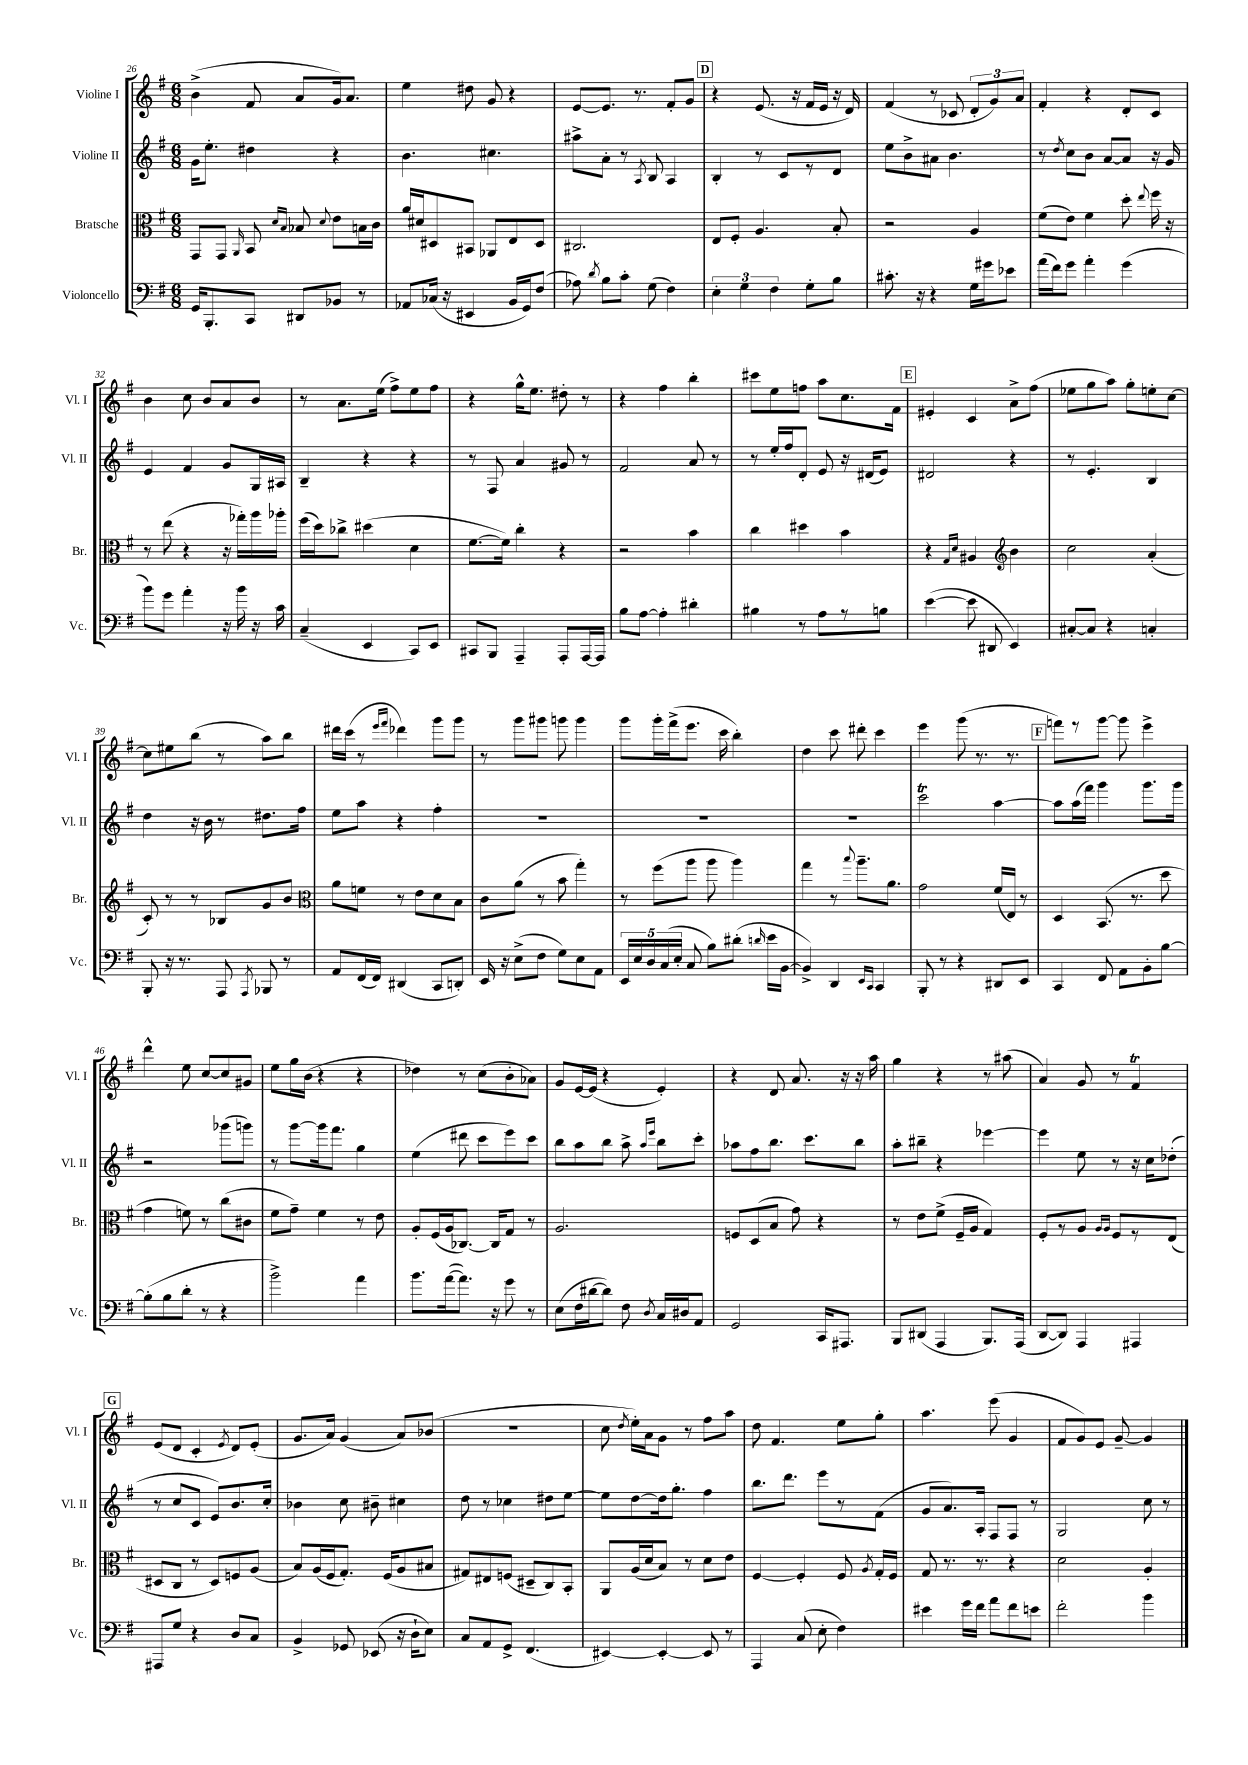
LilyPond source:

<<
\new StaffGroup <<
\new Staff = "s0" \with { instrumentName = "Violine I" shortInstrumentName = "Vl. I" } {
    \clef treble \key g \major \numericTimeSignature \time 6/8
    \autoBeamOff b'4->( fis'8 a'8[ g'16) a'8.] |
    e''4 dis''8 g'8 r4 |
    e'8[~ e'8.] r8. fis'8[-. g'8] |
    \mark \markup { \box "D" } r4 e'8.( r16 fis'16[ e'16] r16 d'16) |
    fis'4( r8 ces'8 \tuplet 3/2 { d'8[-. g'8) a'8] } |
    fis'4-. r4 d'8[-. c'8] |
    b'4 c''8 b'8[ a'8 b'8] |
    r8 a'8.[ e''16]( fis''8[->) e''8 fis''8] |
    r4 g''16[-^ e''8.] dis''8-. r8 |
    r4 fis''4 b''4-. |
    cis'''8[ e''8 f''8] a''8[ c''8. fis'16] |
    \mark \markup { \box "E" } eis'4-. c'4 a'8[-> fis''8]( |
    ees''8[ g''8 a''8]) g''8[-. e''8-. c''8]~ |
    c''8[ eis''8 b''8]( r8 a''8[) b''8] |
    dis'''16[ c'''16]( r8 \grace { e'''16[ fis'''16] } des'''4) g'''8[ g'''8] |
    r8 g'''8[ gis'''8] g'''8 g'''4 |
    g'''8[ g'''16-. fis'''16->( e'''8.] c'''16 b''4-.) |
    d''4 c'''8 dis'''8-. c'''4 |
    e'''4 g'''8( r8. r8. |
    \mark \markup { \box "F" } f'''8[) r8 g'''8]~ g'''8 e'''4-> |
    d'''4-^ e''8 c''8[~ c''8 gis'8] |
    e''8[ g''16 b'16]( r4 r4 |
    des''4) r8 c''8[( b'8-. aes'8]) |
    g'8[ e'16~ e'16]( r4 e'4-.) |
    r4 d'8 a'8. r16 r16 a''16 |
    g''4 r4 r8 ais''8( |
    a'4) g'8 r8 fis'4\trill |
    \mark \markup { \box "G" } e'8[( d'8] c'4-. \acciaccatura { e'8 } d'8[) e'8]-.( |
    g'8.[ a'16]) g'4( a'8[) bes'8]( |
    R2. |
    c''8 \acciaccatura { d''8 } e''16[-.) a'16 g'8] r8 fis''8[ a''8] |
    d''8 fis'4. e''8[ g''8]-. |
    a''4. e'''8( g'4 |
    fis'8[ g'8) e'8] g'8~-- g'4 \bar "|." |
}
\new Staff = "s1" \with { instrumentName = "Violine II" shortInstrumentName = "Vl. II" } {
    \clef treble \key g \major \numericTimeSignature \time 6/8
    \autoBeamOff g'16[ e''8.]-. dis''4 r4 |
    b'4. cis''4. |
    ais''8[-> a'8]-. r8 \acciaccatura { a8 } b8 a4 |
    \mark \markup { \box "D" } b4-. r8 c'8[ r8 d'8] |
    e''8[ b'8-> ais'8] b'4. |
    r8 \acciaccatura { d''8 } c''8[ b'8] a'8[~ a'8] r16 g'16 |
    e'4 fis'4 g'8[ g16 ais16] |
    b4-- r4 r4 |
    r8 fis8 a'4 gis'8 r8 |
    fis'2 a'8 r8 |
    r8 e''16[-. fis''16 d'8]-. e'8 r16 dis'16[( e'8]) |
    \mark \markup { \box "E" } dis'2 r4 |
    r8 e'4.-. b4 |
    d''4 r16 b'16 r8 dis''8.[ fis''16] |
    e''8[ a''8] r4 fis''4-. |
    R2. |
    R2. |
    R2. |
    c'''2\trill a''4~ |
    \mark \markup { \box "F" } a''8[ a''16( fis'''16]) g'''4 g'''8.[ g'''16] |
    r2 ges'''8[( g'''8]) |
    r8 g'''8[~ g'''16 fis'''8.] g''4 |
    e''4( dis'''8 c'''8[ e'''8) c'''8] |
    b''8[ a''8 b''8] a''8-> \grace { a''16[ e'''16] } b''8[ c'''8]-. |
    aes''8[ fis''8 b''8.] c'''8.[ b''8] |
    a''8[-. bis''8]-- r4 ees'''4~ |
    ees'''4 e''8 r8 r16 c''16[ des''8]-.( |
    \mark \markup { \box "G" } r8 c''8[ c'8] e'8[) b'8. c''16]-. |
    bes'4 c''8 bis'8-- cis''4 |
    d''8 r8 ces''4 dis''8[ e''8]~ |
    e''8[ d''8~ d''16 g''8.]-. fis''4 |
    b''8.[ d'''8.] e'''8[ r8 fis'8]( |
    g'8[ a'8.) a16]-. fis8[ fis8] r8 |
    g2 c''8 r8 \bar "|." |
}
\new Staff = "s2" \with { instrumentName = "Bratsche" shortInstrumentName = "Br." } {
    \clef alto \key g \major \numericTimeSignature \time 6/8
    \autoBeamOff g,8[ g,8] \grace { a,16 } b,8 \grace { d'16[ b16] } bes8 \appoggiatura { d'8 } e'8[ b16 c'16] |
    a'16[ dis'16 dis8 bis,8] aes,8[ e8 dis8] |
    cis2. |
    \mark \markup { \box "D" } e8[ fis8]-. a4. b8-. |
    r2 a4 |
    fis'8[( e'8]) fis'4 d''8-. \appoggiatura { e''8 } fis''16 r16 |
    r8 e''8( r4 r16 ges''16[-.) a''16 aes''16]-. |
    fis''16[( d''16) ces''8]-> dis''4( d'4 |
    fis'8.[~ fis'16]) c''4-. r4 |
    r2 b'4 |
    c''4 dis''4 b'4 |
    \mark \markup { \box "E" } r4 \grace { g16[ d'16] } ais4 \clef treble b'4 |
    c''2 a'4-.( |
    c'8-.) r8 r8 bes8[ g'8 b'8] |
    \clef alto a'8[ f'8] r8 e'8[ d'8 b8] |
    c'8[ a'8]( r8 b'8 g''4-.) |
    r8 fis''8[( a''8] a''8 a''4) |
    g''4 r8 \appoggiatura { b''8 } a''8.[-- a'8.] |
    g'2 fis'16[( e16]) r8 |
    \mark \markup { \box "F" } d4 b,8.( r8. d''8 |
    g'4 f'8) r8 c''8[( cis'8] |
    fis'8[ g'8]--) fis'4 r8 e'8 |
    a8[-. fis16( a16 ces8.]~) ces16[ g8] r8 |
    a2. |
    f8[ d8( b8] g'8) r4 |
    r8 e'8[ fis'8]->( fis16[-- a16] g4) |
    fis8[-. r8 a8] \grace { a16[ a16] } fis8[ r8 e8]( |
    \mark \markup { \box "G" } dis8[ c8] r8 dis8[) f8 a8]( |
    b8[) a16( fis16 g8.]-.) fis16[( a8 bis8] |
    gis8[) eis8 f8]( dis8[-- c8) b,8]-. |
    a,8[ a16( d'16 b8]) r8 d'8[ e'8] |
    fis4~ fis4-. fis8 \acciaccatura { a8 } g16[-. fis16] |
    g8 r8. r8. r4 |
    d'2 a4-. \bar "|." |
}
\new Staff = "s3" \with { instrumentName = "Violoncello" shortInstrumentName = "Vc." } {
    \clef bass \key g \major \numericTimeSignature \time 6/8
    \autoBeamOff g,16[ b,,8.-. c,8] dis,8[ bes,8] r8 |
    aes,8[ ces16]( r16 eis,4 b,16[ g,16) fis8]( |
    aes8) \acciaccatura { d'8 } b8[ c'8]-. g8( fis4) |
    \mark \markup { \box "D" } \tuplet 3/2 { e4-. g4 fis4 } g8[-. b8] |
    cis'8.-. r16 r4 g16[ gis'16 ees'8] |
    a'16[( fis'16) g'8] a'4-. g'4( |
    b'8[) g'8] a'4-. r16 b'16 r16 c'16 |
    c4--( e,4 c,8[) e,8] |
    cis,8[ b,,8] a,,4-- a,,8[-. a,,16~ a,,16] |
    b8[ a8]~ a4-. dis'4-. |
    bis4 r8 a8[ r8 b8] |
    \mark \markup { \box "E" } e'4~( e'8 dis,8 e,4) |
    cis8[~-. cis8] r4 c4-. |
    b,,8-. r16 r8. a,,8 \acciaccatura { a,,8 } bes,,8 r8 |
    a,8[ fis,16( fis,16]) dis,4( c,8[ d,8]-.) |
    e,16 r16 e8[->( fis8] g8[) e8 a,8] |
    \tuplet 5/4 { e,16[ e16 d16 c16( e16]-. } c8 b8[) dis'8]-.( \grace { d'16 } e'16[ b,16]~ |
    b,4->) d,4 \grace { e,16[ c,16] } c,4 |
    b,,8-. r8 r4 dis,8[ e,8] |
    \mark \markup { \box "F" } c,4 fis,8 a,8[ b,8-. b8]~ |
    b8[-.( b8 d'8]-. r8 r4 |
    b'2->) a'4 |
    b'8.[ a'16~( a'8.]) r16 g'8 r8 |
    e8[( fis16 dis'16~ dis'8]) fis8 \acciaccatura { d8 } c16[ dis16 a,8] |
    g,2 c,16[ ais,,8.] |
    b,,8[ dis,8]( a,,4 b,,8.[) a,,16]( |
    d,8[~ d,8]) a,,4 ais,,4 |
    \mark \markup { \box "G" } ais,,8[ g8] r4 d8[ c8] |
    b,4-> ges,8 ees,8( r16 d16[-! e8]) |
    c8[ a,8 g,8]-> fis,4.( |
    eis,4~) eis,4~-. eis,8 r8 |
    a,,4 c8( e8-. fis4) |
    eis'4 g'16[ fis'16] a'8[ fis'8 e'8] |
    fis'2-. b'4 \bar "|." |
}
>>
>>
\layout { \context { \Score currentBarNumber = #26 } }
